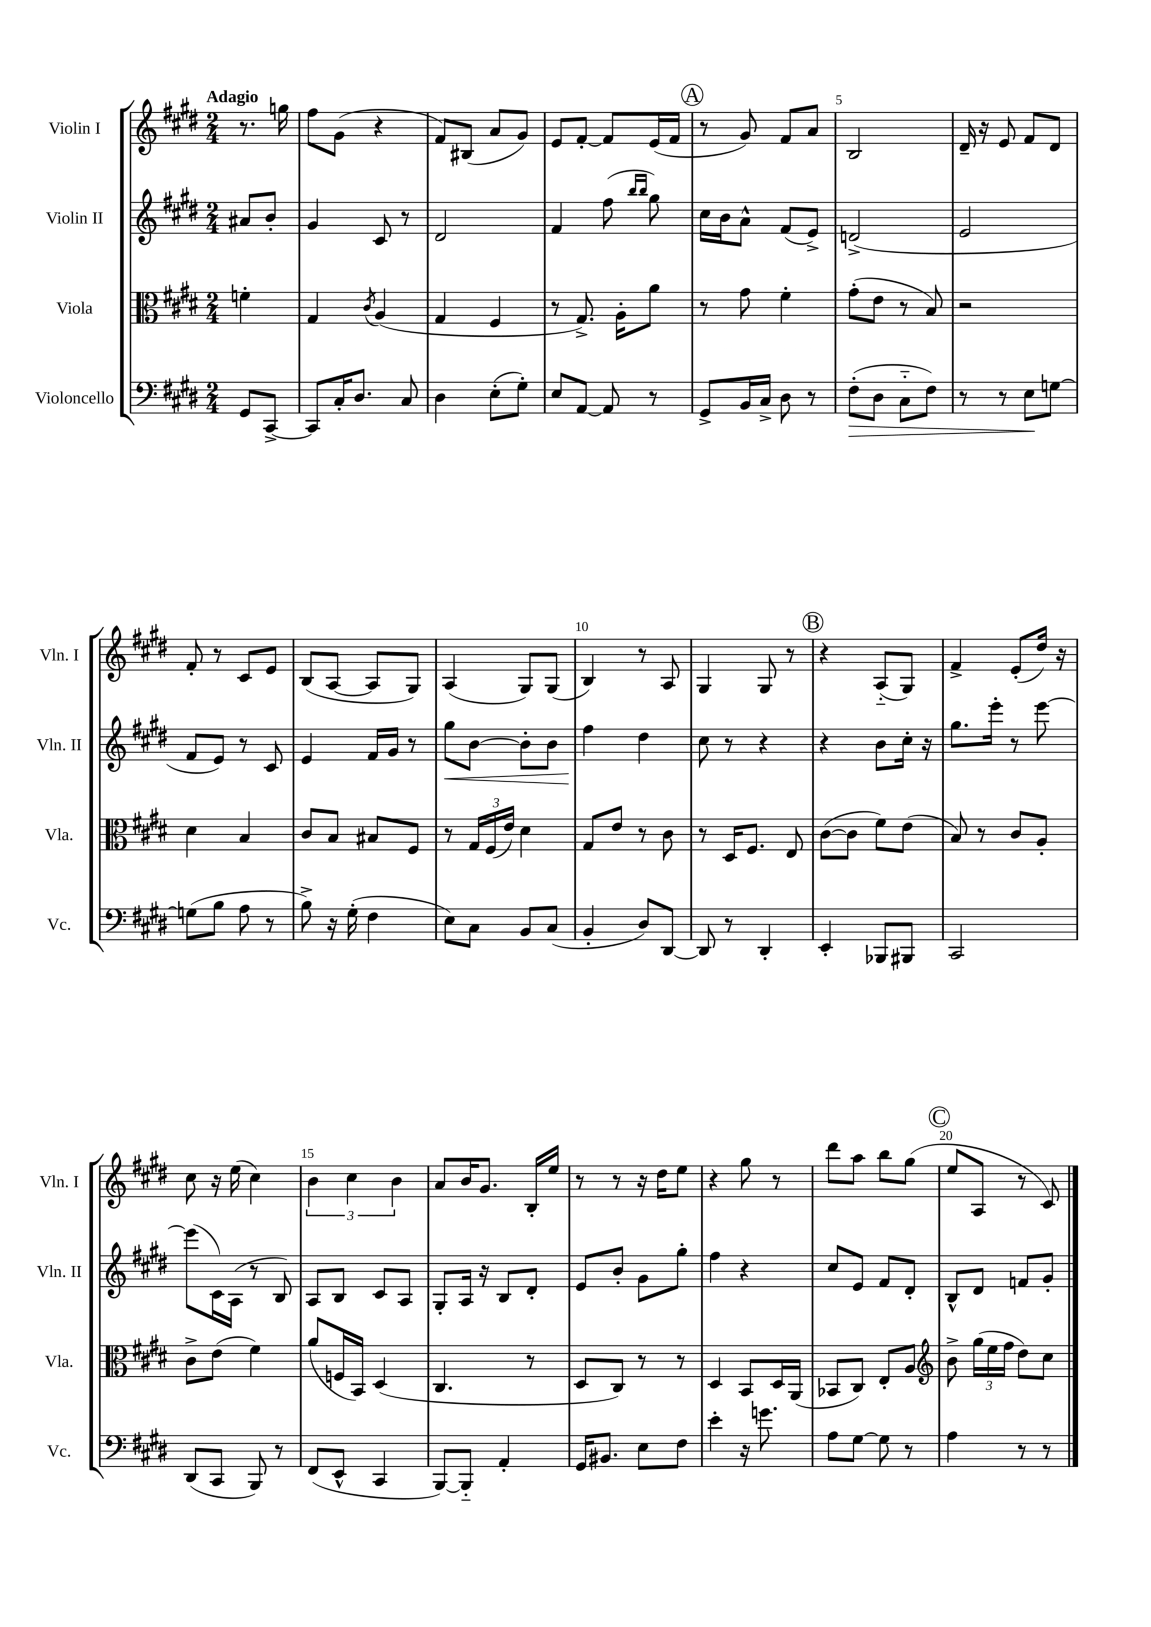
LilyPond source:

<<
\new StaffGroup <<
\new Staff = "s0" \with { instrumentName = "Violin I" shortInstrumentName = "Vln. I" } {
    \clef treble \key e \major \numericTimeSignature \time 2/4 \partial 4 \tempo "Adagio"
    \autoBeamOff r8. g''16 |
    fis''8[ gis'8]( r4 |
    fis'8[) bis8]( a'8[ gis'8]) |
    e'8[ fis'8]~-. fis'8[ e'16( fis'16] |
    \mark \markup { \circle "A" } r8 gis'8) fis'8[ a'8] |
    b2 |
    dis'16-- r16 e'8 fis'8[ dis'8] |
    fis'8-. r8 cis'8[ e'8] |
    b8[( a8]~ a8[ gis8]) |
    a4( gis8[) gis8]( |
    b4) r8 a8 |
    gis4 gis8 r8 |
    \mark \markup { \circle "B" } r4 a8[-_( gis8]) |
    fis'4-> e'8[-.( dis''16]) r16 |
    cis''8 r16 e''16( cis''4) |
    \tuplet 3/2 { b'4 cis''4 b'4 } |
    a'8[ b'16 gis'8.] b16[-. e''16] |
    r8 r8 r16 dis''16[ e''8] |
    r4 gis''8 r8 |
    dis'''8[ a''8] b''8[ gis''8]( |
    \mark \markup { \circle "C" } e''8[ a8] r8 cis'8) \bar "|." |
}
\new Staff = "s1" \with { instrumentName = "Violin II" shortInstrumentName = "Vln. II" } {
    \clef treble \key e \major \numericTimeSignature \time 2/4 \partial 4
    \autoBeamOff ais'8[ b'8]-. |
    gis'4 cis'8 r8 |
    dis'2 |
    fis'4 fis''8( \grace { b''16[ b''16] } gis''8) |
    \mark \markup { \circle "A" } cis''16[ b'16 a'8]-^ fis'8[( e'8]->) |
    d'2->( |
    e'2 |
    fis'8[ e'8]) r8 cis'8 |
    e'4 fis'16[ gis'16] r8 |
    gis''8[\< b'8]~ b'8[-. b'8] |
    fis''4\! dis''4 |
    cis''8 r8 r4 |
    \mark \markup { \circle "B" } r4 b'8[ cis''16]-. r16 |
    gis''8.[ e'''16]-. r8 e'''8~ |
    e'''8[( cis'16) a16]( r8 b8) |
    a8[ b8] cis'8[ a8] |
    gis8[-. a16] r16 b8[ dis'8]-. |
    e'8[ b'8]-. gis'8[ gis''8]-. |
    fis''4 r4 |
    cis''8[ e'8] fis'8[ dis'8]-. |
    \mark \markup { \circle "C" } b8[-^ dis'8] f'8[ gis'8]-. \bar "|." |
}
\new Staff = "s2" \with { instrumentName = "Viola" shortInstrumentName = "Vla." } {
    \clef alto \key e \major \numericTimeSignature \time 2/4 \partial 4
    \autoBeamOff f'4-. |
    gis4 \acciaccatura { cis'8 } a4( |
    gis4 fis4 |
    r8 gis8.->) a16[-. a'8] |
    \mark \markup { \circle "A" } r8 gis'8 fis'4-. |
    gis'8[-.( e'8] r8 b8) |
    r2 |
    dis'4 b4 |
    cis'8[ b8] bis8[ fis8] |
    r8 \tuplet 3/2 { gis16[ fis16( e'16]) } dis'4 |
    gis8[ e'8] r8 cis'8 |
    r8 dis16[ fis8.] e8 |
    \mark \markup { \circle "B" } cis'8[~( cis'8] fis'8[) e'8]( |
    b8) r8 cis'8[ a8]-. |
    cis'8[-> e'8]( fis'4) |
    a'8[( f16 b,16]) dis4( |
    cis4. r8 |
    dis8[ cis8]) r8 r8 |
    dis4 b,8[ dis16 a,16]( |
    bes,8[ cis8]) e8[-. a8] |
    \mark \markup { \circle "C" } \clef treble b'8-> \tuplet 3/2 { gis''16[( e''16 fis''16] } dis''8[) cis''8] \bar "|." |
}
\new Staff = "s3" \with { instrumentName = "Violoncello" shortInstrumentName = "Vc." } {
    \clef bass \key e \major \numericTimeSignature \time 2/4 \partial 4
    \autoBeamOff gis,8[ cis,8]~-> |
    cis,8[ cis16-. dis8.] cis8 |
    dis4 e8[-.( gis8]-.) |
    e8[ a,8]~ a,8 r8 |
    \mark \markup { \circle "A" } gis,8[-> b,16 cis16]-> dis8 r8 |
    fis8[-.\>( dis8] cis8[-_ fis8]) |
    r8 r8 e8[\! g8]~ |
    g8[( b8] a8 r8 |
    b8->) r16 gis16-.( fis4 |
    e8[) cis8] b,8[ cis8]( |
    b,4-. dis8[) dis,8]~ |
    dis,8 r8 dis,4-. |
    \mark \markup { \circle "B" } e,4-. bes,,8[ bis,,8] |
    cis,2 |
    dis,8[( cis,8] b,,8) r8 |
    fis,8[( e,8]-^ cis,4 |
    b,,8[~) b,,8]-_ a,4-. |
    gis,16[ bis,8.] e8[ fis8] |
    e'4-. r16 g'8. |
    a8[ gis8]~ gis8 r8 |
    \mark \markup { \circle "C" } a4 r8 r8 \bar "|." |
}
>>
>>
\layout { \context { \Score \override BarNumber.break-visibility = ##(#f #t #t) barNumberVisibility = #(every-nth-bar-number-visible 5) } }
